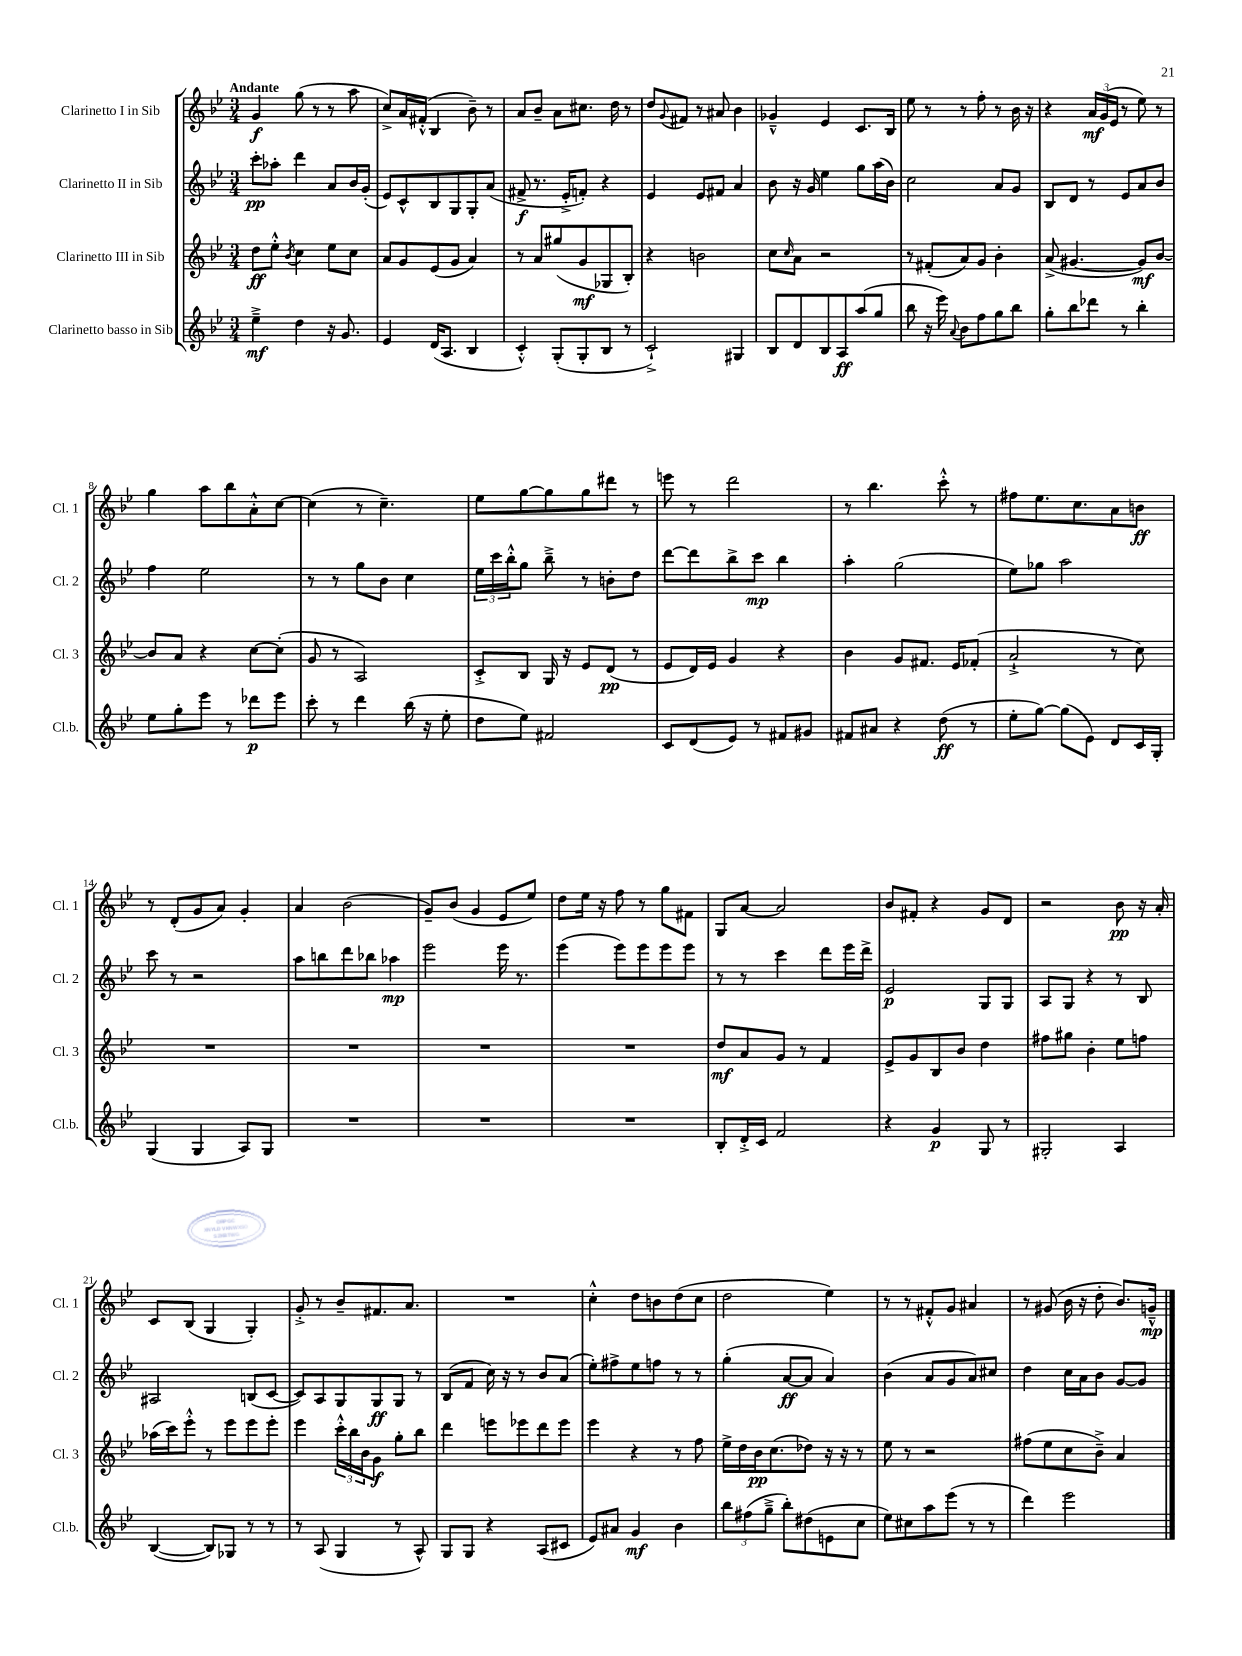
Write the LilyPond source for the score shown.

<<
\new StaffGroup <<
\new Staff = "s0" \with { instrumentName = "Clarinetto I in Sib" shortInstrumentName = "Cl. 1" } {
    \clef treble \key bes \major \numericTimeSignature \time 3/4 \tempo "Andante"
    g'4\f g''8( r8 r8 a''8 |
    c''8->) a'16 fis'16-.-^( bes4 bes'8--) r8 |
    a'8 bes'8-- a'8 cis''8. d''16 r8 |
    d''8 \appoggiatura { g'8 } fis'8 r8 ais'8 bes'4 |
    ges'4---^ ees'4 c'8. bes16 |
    ees''8 r8 r8 f''8-. r8 bes'16 r16 |
    r4 \tuplet 3/2 { a'16\mf g'16( ees'16 } r8 ees''8) r8 |
    g''4 a''8 bes''8 a'8-.-^ c''8~ |
    c''4( r8 c''4.--) |
    ees''8 g''8~ g''8 g''8 dis'''8 r8 |
    e'''8 r8 d'''2 |
    r8 bes''4. c'''8-.-^ r8 |
    fis''8 ees''8. c''8. a'8 b'8\ff |
    r8 d'8-.( g'8 a'8) g'4-. |
    a'4 bes'2( |
    g'8--) bes'8( g'4 ees'8 ees''8) |
    d''8 ees''16 r16 f''8 r8 g''8 fis'8 |
    g8 a'8~ a'2 |
    bes'8 fis'8-. r4 g'8 d'8 |
    r2 bes'8\pp r16 a'16-. |
    c'8 bes8( g4 g4-.) |
    g'8-.-> r8 bes'8-- fis'8. a'8. |
    R2. |
    c''4-.-^ d''8 b'8 d''8( c''8 |
    d''2 ees''4) |
    r8 r8 fis'8-.-^ g'8 ais'4 |
    r8 gis'8( bes'16 r16 d''8-. bes'8.) g'16---^\mp \bar "|." |
}
\new Staff = "s1" \with { instrumentName = "Clarinetto II in Sib" shortInstrumentName = "Cl. 2" } {
    \clef treble \key bes \major \numericTimeSignature \time 3/4
    c'''8-.\pp aes''8-. d'''4 a'8 bes'16 g'16-.( |
    ees'8) c'8-^ bes8 g8 g8-. a'8( |
    fis'8->\f r8. ees'16-.-> f'8-.) r4 |
    ees'4 ees'8 fis'8 a'4 |
    bes'8 r16 g'16 ees''4 g''8 a''16( bes'16) |
    c''2 a'8 g'8 |
    bes8 d'8 r8 ees'8 a'8 bes'8 |
    f''4 ees''2 |
    r8 r8 g''8 bes'8 c''4 |
    \tuplet 3/2 { ees''16 c'''16 bes''16-.-^ } g''8 bes''8---> r8 b'8-. d''8 |
    d'''8~ d'''8 bes''8-> c'''8\mp bes''4 |
    a''4-. g''2( |
    ees''8) ges''8 a''2 |
    c'''8 r8 r2 |
    a''8 b''8 d'''8 bes''8 aes''4\mp |
    ees'''2 ees'''16 r8. |
    ees'''4( ees'''8) ees'''8 ees'''8 ees'''8 |
    r8 r8 c'''4 d'''8 ees'''16 d'''16-> |
    ees'2\p g8 g8 |
    a8 g8 r4 r8 bes8 |
    ais2 b8( c'8~ |
    c'8) a8 g8 g8\ff g8 r8 |
    bes8( f'8 c''16) r16 r8 bes'8 a'8( |
    ees''8-.) fis''8-> ees''8 f''8 r8 r8 |
    g''4-.( a'8~\ff a'8 a'4) |
    bes'4( a'8 g'8 a'8) cis''8 |
    d''4 c''16 a'16 bes'8 g'8~ g'8 \bar "|." |
}
\new Staff = "s2" \with { instrumentName = "Clarinetto III in Sib" shortInstrumentName = "Cl. 3" } {
    \clef treble \key bes \major \numericTimeSignature \time 3/4
    d''8\ff ees''8-.-^ \acciaccatura { bes'8 } c''4 ees''8 c''8 |
    a'8 g'8 ees'8( g'8 a'4) |
    r8 a'8 gis''8( g'8\mf ges8 bes8-.) |
    r4 b'2 |
    c''8 \grace { c''16 } a'8 r2 |
    r8 fis'8-.( a'8) g'8 bes'4-. |
    a'8->( gis'4.~ gis'8\mf) bes'8~ |
    bes'8 a'8 r4 c''8~ c''8-.( |
    g'8 r8 a2) |
    c'8-.-> bes8 g16 r16 ees'8 d'8\pp( r8 |
    ees'8 d'16) ees'16 g'4 r4 |
    bes'4 g'8 fis'8. ees'16 fes'8-.( |
    a'2-!-> r8 c''8) |
    R2. |
    R2. |
    R2. |
    R2. |
    d''8\mf a'8 g'8 r8 f'4 |
    ees'8-> g'8 bes8 bes'8 d''4 |
    fis''8 gis''8 bes'4-. ees''8 f''8 |
    aes''16( c'''16) ees'''8-.-^ r8 ees'''8 ees'''8 ees'''8-. |
    ees'''4 \tuplet 3/2 { c'''16-.-^ bes''16 bes'16 } g'8\f g''8-. bes''8 |
    d'''4 e'''8 ees'''8 d'''8 ees'''8 |
    ees'''4 r4 r8 f''8 |
    ees''16-> d''16 bes'16\pp c''8.( des''8) r16 r16 r8 |
    ees''8 r8 r2 |
    fis''8( ees''8 c''8 bes'8--->) a'4 \bar "|." |
}
\new Staff = "s3" \with { instrumentName = "Clarinetto basso in Sib" shortInstrumentName = "Cl.b." } {
    \clef treble \key bes \major \numericTimeSignature \time 3/4
    ees''4--->\mf d''4 r16 g'8. |
    ees'4 d'16( a8. bes4 |
    c'4-.-^) g8-.( g8-. bes8 r8 |
    c'2-!->) gis4 |
    bes8 d'8 bes8 a8\ff a''8( g''8 |
    bes''8 r16 ees'''16) \appoggiatura { a'8 } bes'8 f''8 g''8 bes''8 |
    g''8-. bes''8 des'''8 r8 bes''4-. |
    ees''8 g''8-. ees'''8 r8 des'''8\p ees'''8 |
    c'''8-. r8 d'''4 bes''16( r16 ees''8-. |
    d''8 ees''8) fis'2 |
    c'8 d'8( ees'8) r8 fis'8 gis'8 |
    fis'8 ais'8 r4 d''8\ff( r8 |
    ees''8-. g''8~) g''8( ees'8) d'8 c'16 g16-. |
    g4( g4 a8) g8 |
    R2. |
    R2. |
    R2. |
    bes8-. d'16-.-> c'16 f'2 |
    r4 g'4\p g8 r8 |
    gis2-. a4 |
    bes4~( bes8) ges8 r8 r8 |
    r8 a8( g4 r8 a8-^) |
    g8 g8 r4 a8( cis'8 |
    ees'8) ais'8 g'4\mf bes'4 |
    \tuplet 3/2 { bes''8 fis''8( g''8---> } bes''8-.) dis''8( e'8 c''8 |
    ees''8) cis''8 a''8 ees'''8( r8 r8 |
    d'''4) ees'''2 \bar "|." |
}
>>
>>
